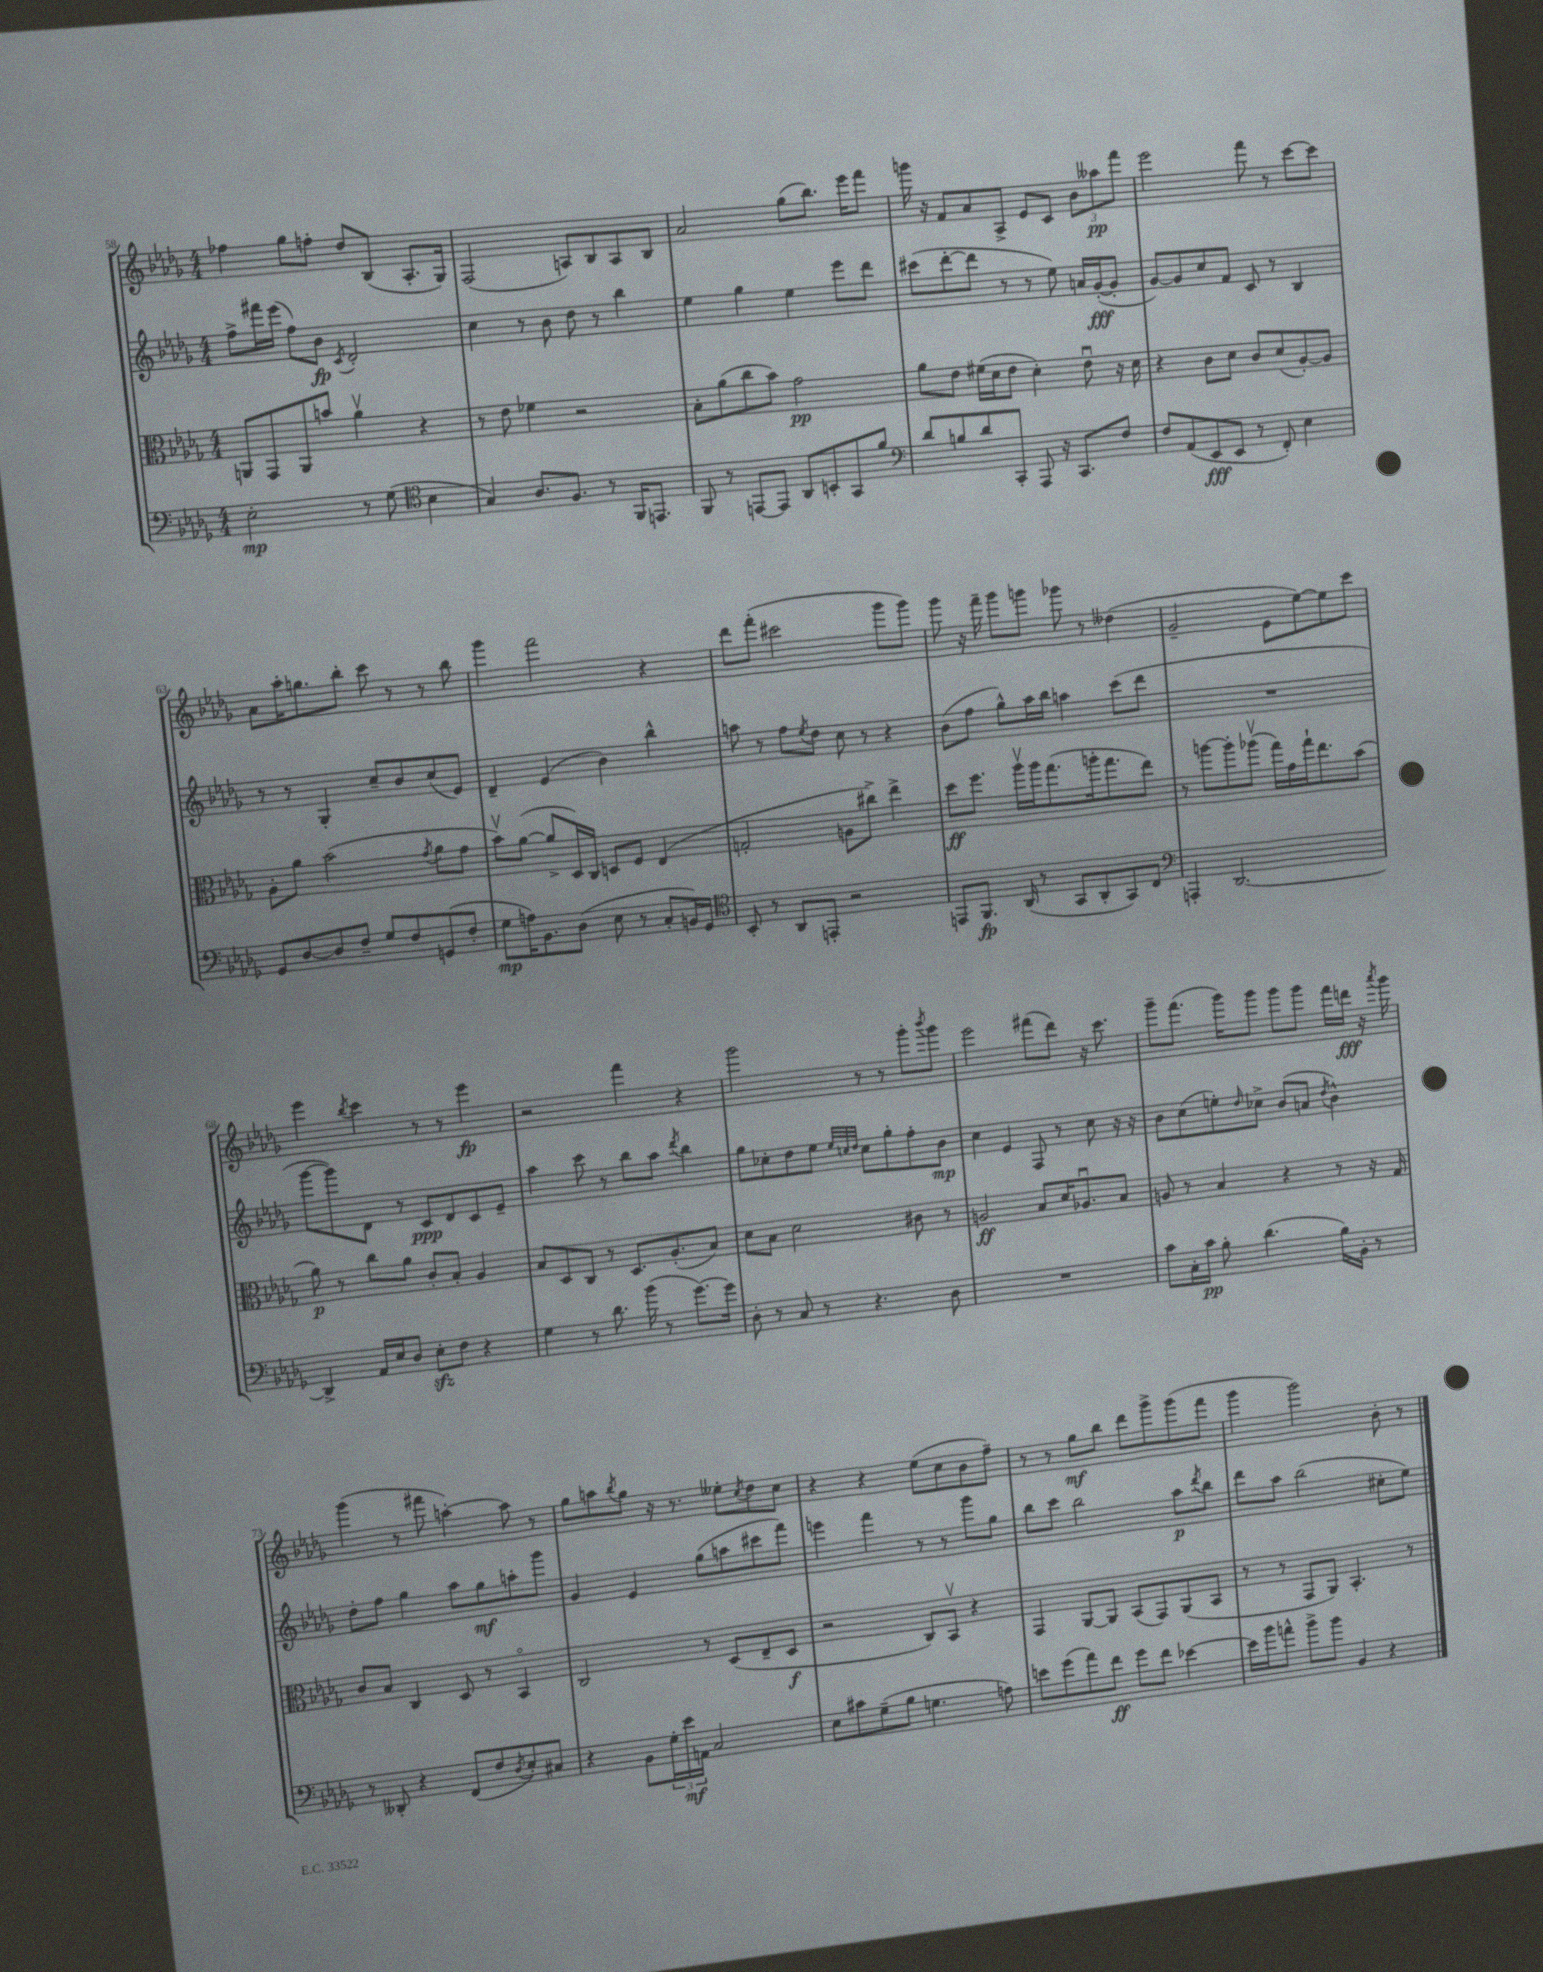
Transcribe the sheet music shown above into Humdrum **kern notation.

**kern	**kern	**kern	**kern
*staff4	*staff3	*staff2	*staff1
*clefF4	*clefC3	*clefG2	*clefG2
*k[b-e-a-d-g-]	*k[b-e-a-d-g-]	*k[b-e-a-d-g-]	*k[b-e-a-d-g-]
*M4/4	*M4/4	*M4/4	*M4/4
2E-'	8AA	8ff^	4ff-
.	8GG-	16fff#	.
.	.	(16eee-	.
.	8AA	8ff)	8gg-
.	8b	8b-	8ff'
.	.	8qc	.
8r	4a-v	2d-'	8dd-
(8G-	.	.	(8B-
*clefC4	*	*	*
4B-	4r	.	8.A-'
.	.	.	16G-)
=	=	=	=
4G-)	8r	4cc	(2F
.	8e-	.	.
8.A-	4f-	8r	.
.	.	8b-	.
8.F	.	.	.
.	2r	8dd-	8A)
8r	.	8r	8B-
16FF	.	4bb-	8A
8.EE	.	.	.
.	.	.	8B-
=	=	=	=
8FF	8B-'	4ee-	2a-
8r	(8a-	.	.
[8EE	8cc	4gg-	.
8EE]	8b-)	.	.
8AA-	2g-	4ee-	(8gg-
8BB'	.	.	8.bb-)
8GG-	.	8eee-	.
.	.	.	16eee-
8f	.	8ddd-	8fff
=	=	=	=
*clefF4	*	*	*
8d-	8a-	(8ccc#	16ggg
.	.	.	16r
8B	8e-	[8ddd-'	8f
8d-	(16f#	8ddd-]	8a-
.	16d-	.	.
8CC'	8e-	8r	8A-^
8AAA-	4d-')	8r	8e-
16r	.	8ee-)	8c
8.CC	.	.	.
.	8e-u	16a	12b-
.	.	([16g-'	.
.	.	.	12aa--
8F	16r	8g-']	.
.	.	.	12fff
.	16d-	.	.
=	=	=	=
8F	4r	[8g-)	2eee-
(8AA-	.	8g-]	.
8EE-	8c	8cc	.
8EE-	8d-	8f	.
8r	8c	8c	8fff
8FF')	(8d-	8r	8r
4E-	[8A-')	4B-	[8ccc
.	8A-]	.	8ccc]
=	=	=	=
8GG-	8A-'	8r	8a-
[8D-	8a-	8r	16aa-'
.	.	.	8.gg
8D-]	(2b-	4G-'	.
8F~	.	.	8bb-'
8G-	.	8cc~	8ccc
8F	.	8b-	8r
.	8qg-	.	.
(8GG	8a-	(8cc	8r
8F'	8g-	8e-)	8bb-
=	=	=	=
8G-	8b-v)	4d-~	4ggg-
16A)	([8a-	.	.
8.BB-	.	.	.
.	8a-^]	(4e-	2fff
(8D-	16D-)	.	.
.	16C	.	.
8E-	8D	4b-)	.
8r	8F	.	.
8C'	(4E-	4bb-^^	4r
16BB)	.	.	.
16GG-	.	.	.
=	=	=	=
*clefC4	*	*	*
8BB-'	2G'	8aa	8ddd-
8r	.	8r	(8fff'
8AA-	.	8ff	2ccc#
.	.	8qee-	.
8EE'	.	8dd-	.
2r	8A	8cc	.
.	8cc#^)	8r	.
.	4ee-^	4r	8ggg-
.	.	.	8ggg-)
=	=	=	=
8EE	8dd-	(8b-	8ggg-
8.FF	8.ff	8ff	16r
.	.	.	16fff~
.	.	8gg-^^)	8ggg-
(16AA-	16aa-v	.	.
8r	16aa-	16aa-	8ggg
.	(8.gg-	16bb-	.
8GG-	.	4aa	8ggg-
8AA-'	16aa'	.	8r
.	8.gg-	.	.
8GG-)	.	(8ccc	(4dd--
8C	8ee-)	8ddd-	.
=	=	=	=
*clefF4	*	*	*
4AAA'	8r	1r	2g-~
.	[8aa	.	.
[2.DD-	8aa']	.	.
.	(8aa-v	.	.
.	16gg-)	.	8e-
.	16g-	.	.
.	16gg-`	.	[8ee-)
.	8.ee-	.	.
.	.	.	8ee-]
.	(8b-	.	8ccc
=	=	=	=
4DD-^]	8a-)	[8ggg-	4eee-
.	8r	8ggg-])	.
.	.	.	8qbb-
16AA-	8cc	8d-	4ccc
16E-	.	.	.
8D-	8a-	8r	.
8E-'	8c'	8c	8r
8F	8B-'	8d-	8r
4r	4A-	8c	4eee-
.	.	8e-~	.
=	=	=	=
4G-	8B-	4aa-	2r
.	8D-	.	.
8r	8C	8ccc	.
8.d-	8r	8r	.
.	8.D-	8bb-	4fff
(16b-	.	.	.
8r	.	8aa-	.
.	(8.A-'	.	.
.	.	8qddd-	.
[8.g-)	.	4bb-	4r
.	8B-)	.	.
16g-]	.	.	.
=	=	=	=
8D-'	8d-	8gg-	2ggg-
8r	8B-	8cc-'	.
8C	2d-	8dd-	.
8r	.	8ee-	.
.	.	32qqee-	.
.	.	32qqcc	.
.	.	32qqdd-	.
4.r	.	8cc	8r
.	.	8gg-'	8r
.	8c#	8ff'	8ggg-'
.	.	.	8qbbb-
8D-	8r	8b-	8ggg-
=	=	=	=
1r	2A	4cc	2eee-
.	.	4e-	.
.	8B-	8F	(8fff#
.	16d-	8r	8ddd-)
.	8.A-u	.	.
.	.	8cc	16r
.	.	.	8.ccc
.	8B-	16r	.
.	.	16r	.
=	=	=	=
8c	8A	8b-	8ggg-~
16C'	8r	(8cc	(8.fff
16c	.	.	.
8B-'	4B-	8ee')	.
.	.	.	16ggg-)
.	.	16qqdd-	.
(4.d-	.	8cc-^	8ggg-
.	4r	(8b-	8ggg-
.	.	8a	8ggg-
.	.	8qdd-	.
16B-)	8r	4b-^^)	16fff
16BB-'	.	.	16ddd
8r	16r	.	16r
.	.	.	8qaaa-
.	16G-	.	16ggg-
=	=	=	=
8r	8c	8dd-'	(4ggg-
8DD--'	8B-	8ff	.
4r	4C	4gg-	8r
.	.	.	8fff#
(8FF	8D-	8aa-	[4aa')
8F	8r	8gg-	.
8qD-	.	.	.
8E-')	4BB-o	8aa'	8aa]
8C#	.	8ggg-	8r
=	=	=	=
4r	2C	4g-	8gg-
.	.	.	8aa
.	.	.	8qbb-
8BB-	.	4e-	8gg-
24G-'	.	.	16r
24e-	.	.	.
.	.	.	8.r
24AA	.	.	.
2C	8r	(8gg-	.
.	(8D-	8aa	8ee--'
.	.	.	8qcc
.	8E-~	8ccc#	8dd-
.	8D-	8fff)	8cc
=	=	=	=
8E-	2r	4eee	4r
8c#	.	.	.
(8G-~	.	4fff	4r
8B-	.	.	.
4.G	8C)	8r	(8ee-
.	8BB-v	8r	8cc
.	4r	8ggg-	8b-
8A)	.	8gg-	8ff~)
=	=	=	=
8e	4GG-	8bb-	8r
(8g-	.	8ccc	8r
8a-)	[8AA-	2bb-	8gg-
8f	8AA-]	.	8bb-
8g-	(8BB-	.	8ddd-
8f	8GG-)	.	8ggg-^
[4e-	(8AA-	8aa-	(8ggg-
.	.	8qddd-	.
.	8BB-	8bb-	8fff
=	=	=	=
16e-]	8r	8ddd-	4ggg-
16b-	.	.	.
8a^^	8r	8aa-	.
8b-^	8GG-	(2bb-	2ggg-)
8b-	8AA-)	.	.
4BB-	4.BB-'	.	.
4r	.	8cc#'	8b-'
.	8r	8ee-)	8r
==	==	==	==
*-	*-	*-	*-
